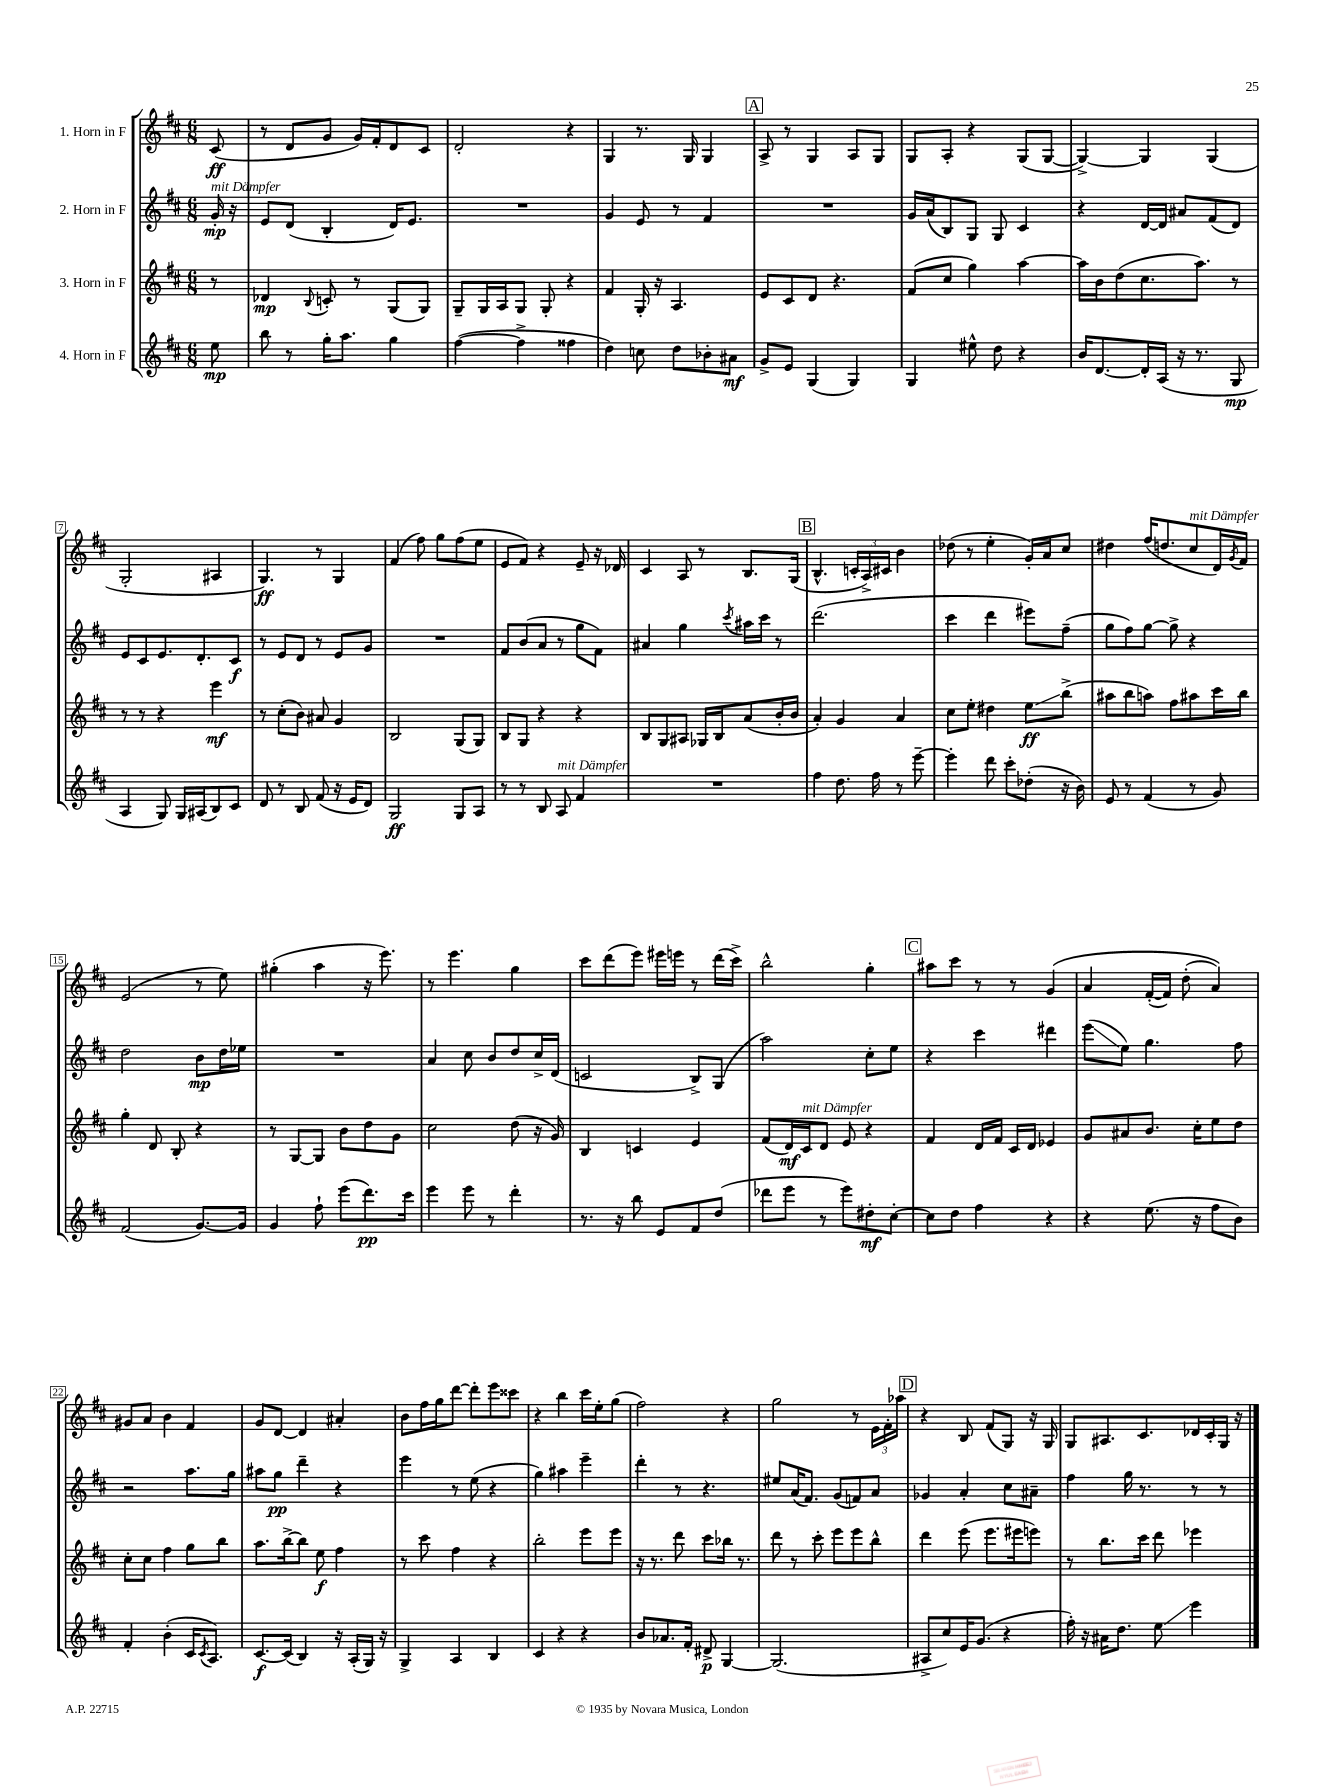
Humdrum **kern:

**kern	**kern	**kern	**kern
*staff4	*staff3	*staff2	*staff1
*clefG2	*clefG2	*clefG2	*clefG2
*k[f#c#]	*k[f#c#]	*k[f#c#]	*k[f#c#]
*M6/8	*M6/8	*M6/8	*M6/8
8ee	8r	16g'	(8c#
.	.	16r	.
=	=	=	=
8bb	4d-	8e	8r
8r	.	(8d	8d
.	8qqB	.	.
16gg'	8c'	4B'	8g
8.aa	.	.	.
.	8r	.	16g)
.	.	.	16f#'
4gg	(8G	16d)	8d
.	.	8.e	.
.	8G)	.	8c#
=	=	=	=
([4ff#	8G~	2.r	2d'
.	16G	.	.
.	16A	.	.
4ff#^]	8G	.	.
.	8G'	.	.
4ff##	4r	.	4r
=	=	=	=
4dd)	4f#	4g	4G
8cc	16G'	8e	8.r
.	16r	.	.
8dd	4.A	8r	.
.	.	.	16G
8b-'	.	4f#	4G
8a#	.	.	.
=	=	=	=
8g^	8e	2.r	8A^
8e	8c#	.	8r
(4G	8d	.	4G
.	4.r	.	.
4G)	.	.	8A
.	.	.	8G
=	=	=	=
4G	(8f#	16g	8G
.	.	(16a	.
.	8cc#	8B)	8A'
8ee#^^	4gg)	8G	4r
8dd	.	8G	.
4r	[4aa	4c#	(8G
.	.	.	[8G
=	=	=	=
16b	16aa]	4r	4G^_)
[8.d	16b	.	.
.	(8dd	.	.
16d']	8.cc#	[16d	4G]
(16A	.	16d]	.
16r	.	8a#	.
8.r	8.aa)	.	.
.	.	(8f#	(4G
8G	8r	8d)	.
=	=	=	=
4A	8r	8e	2G'
.	8r	8c#	.
8G)	4r	8.e	.
16G	.	.	.
(16A#	.	8.d'	.
8B)	4eee	.	4A#
8c#	.	8c#	.
=	=	=	=
8d	8r	8r	4.G)
8r	(8cc#'	8e	.
8B	8b)	8d	.
(8f#	8a#	8r	8r
16r	4g	8e	4G
16e	.	.	.
8d)	.	8g	.
=	=	=	=
2G	2B	2.r	(4f#
.	.	.	8ff#)
.	.	.	8gg
8G	(8G	.	(8ff#
8A	8G)	.	8ee
=	=	=	=
8r	8B	8f#	8e
8r	8G	(8b	8f#)
8B	4r	8a	4r
8A	.	8r	.
4f#	4r	8gg	8e~
.	.	8f#)	16r
.	.	.	16d-
=	=	=	=
2.r	8B	4a#	4c#
.	8G	.	.
.	8A#	4gg	8A
.	16G-	.	8r
.	16B	.	.
.	.	8qccc#	.
.	(8a	16aa#	8.B
.	.	16ccc#	.
.	16b'	8r	.
.	16b	.	(16G
=	=	=	=
4ff#	4a')	(2.ddd	4.B^^
8.dd	4g	.	.
.	.	.	24c'
.	.	.	24A^)
16ff#	.	.	.
.	.	.	24c#
8r	4a	.	4b
[8eee~	.	.	.
=	=	=	=
4eee']	8cc#	4ccc#	(8dd-
.	8ee'	.	8r
8ddd	4dd#	4ddd	4ee'
8ccc#'	.	.	.
(8dd-'	8ee	8eee#)	16g')
.	.	.	16a
16r	(8bb^	(8ff#~	8cc#
16b)	.	.	.
=	=	=	=
8e	8aa#	8gg	4dd#
8r	8bb	8ff#)	.
(4f#	8aa)	[8gg	(16ff#
.	.	.	8.dd
.	8ff#	8gg^]	.
8r	8aa#	4r	8cc#
8g)	16ccc#	.	16d)
.	.	.	8qg
.	16bb	.	16f#
=	=	=	=
(2f#	4gg'	2dd	(2e
.	8d	.	.
.	8B'	.	.
[8.g)	4r	8b	8r
.	.	16dd	8ee)
16g]	.	16ee-	.
=	=	=	=
4g	8r	2.r	(4gg#'
.	[8G	.	.
8ff#`	8G]	.	4aa
(8eee	8b	.	.
8.ddd)	8dd	.	16r
.	.	.	8.eee)
.	8g	.	.
16ccc#	.	.	.
=	=	=	=
4eee	2cc#	4a	8r
.	.	.	4.eee
8eee	.	8cc#	.
8r	.	8b	.
4ddd'	(8dd	8dd	4gg
.	16r	16cc#^	.
.	16g)	(16d	.
=	=	=	=
8.r	4B	2c	8ccc#
.	.	.	(8ddd
16r	.	.	.
8bb	4c	.	8eee)
8e	.	.	16eee#
.	.	.	16eee
8f#	4e	8B^)	8r
(8dd	.	(8G	(16ddd
.	.	.	16ccc#^)
=	=	=	=
8ddd-	(8f#	2aa)	2bb^^
8eee	16d)	.	.
.	16c#	.	.
8r	8d	.	.
8eee)	8e	.	.
8dd#'	4r	8cc#'	4gg'
[8cc#'	.	8ee	.
=	=	=	=
8cc#]	4f#	4r	8aa#
8dd	.	.	8ccc#
4ff#	16d	4ccc#	8r
.	16f#	.	.
.	16c#	.	8r
.	16d	.	.
4r	4e-	4ddd#	&(4g
=	=	=	=
4r	8g	(8eee	4a
.	8a#	8ee)	.
(8.ee	8.b	4.gg	([16f#'
.	.	.	16f#])
.	.	.	(8dd'
16r	16cc#'	.	.
8ff#	8ee	.	4a)&)
8b)	8dd	8ff#	.
=	=	=	=
4f#'	8cc#'	2r	8g#
.	8cc#	.	8a
(4b'	4ff#	.	4b
16c#	8gg	8.aa	4f#
8qc#	.	.	.
8.A)	.	.	.
.	8bb	.	.
.	.	16gg	.
=	=	=	=
[8.c#	8.aa	8aa#	8g
.	.	8gg	[8d
(16c#]	[16bb^	.	.
4B)	8bb]	4ddd~	4d]
.	8ee	.	.
16r	4ff#	4r	4a#'
(16A'	.	.	.
16G)	.	.	.
16r	.	.	.
=	=	=	=
4G^	8r	4eee	8b
.	8ccc#	.	16ff#
.	.	.	16gg
4A	4ff#	8r	[8ddd
.	.	(8ee	8ddd']
4B	4r	4r	8eee
.	.	.	8ccc##
=	=	=	=
4c#	2bb'	4gg)	4r
4r	.	4aa#	4bb
4r	8eee	4eee~	16ccc#
.	.	.	16ee'
.	8eee	.	(8gg
=	=	=	=
8b	16r	4ddd'	2ff#)
.	8.r	.	.
8.a-	.	.	.
.	8ddd	8r	.
16f#'	.	.	.
8d#^	8ccc#	4.r	.
[4G	16bb-	.	4r
.	8.r	.	.
=	=	=	=
(2.G]	8ddd	8ee#	2gg
.	8r	(16a	.
.	.	8.f#)	.
.	8ccc#'	.	.
.	8eee	(8g	.
.	8eee	8f)	8r
.	8bb^^	8a	24e
.	.	.	24f#'
.	.	.	24aa-
=	=	=	=
8A#^	4ddd	4g-	4r
8cc#)	.	.	.
16e	(8eee	4a'	8B
(8.g	.	.	.
.	8.eee	.	(8f#
4r	.	8cc#	8G)
.	16eee#	.	.
.	8eee)	8a#~	16r
.	.	.	16G
=	=	=	=
16ff#')	8r	4ff#	8G
16r	.	.	.
16a#	8.bb	.	8.A#
8.dd	.	.	.
.	.	16gg	.
.	16ccc#	8.r	8.c#
8ee	8ddd	.	.
4eee	4eee-	8r	16d-
.	.	.	16c#'
.	.	8r	16G
.	.	.	16r
==	==	==	==
*-	*-	*-	*-
